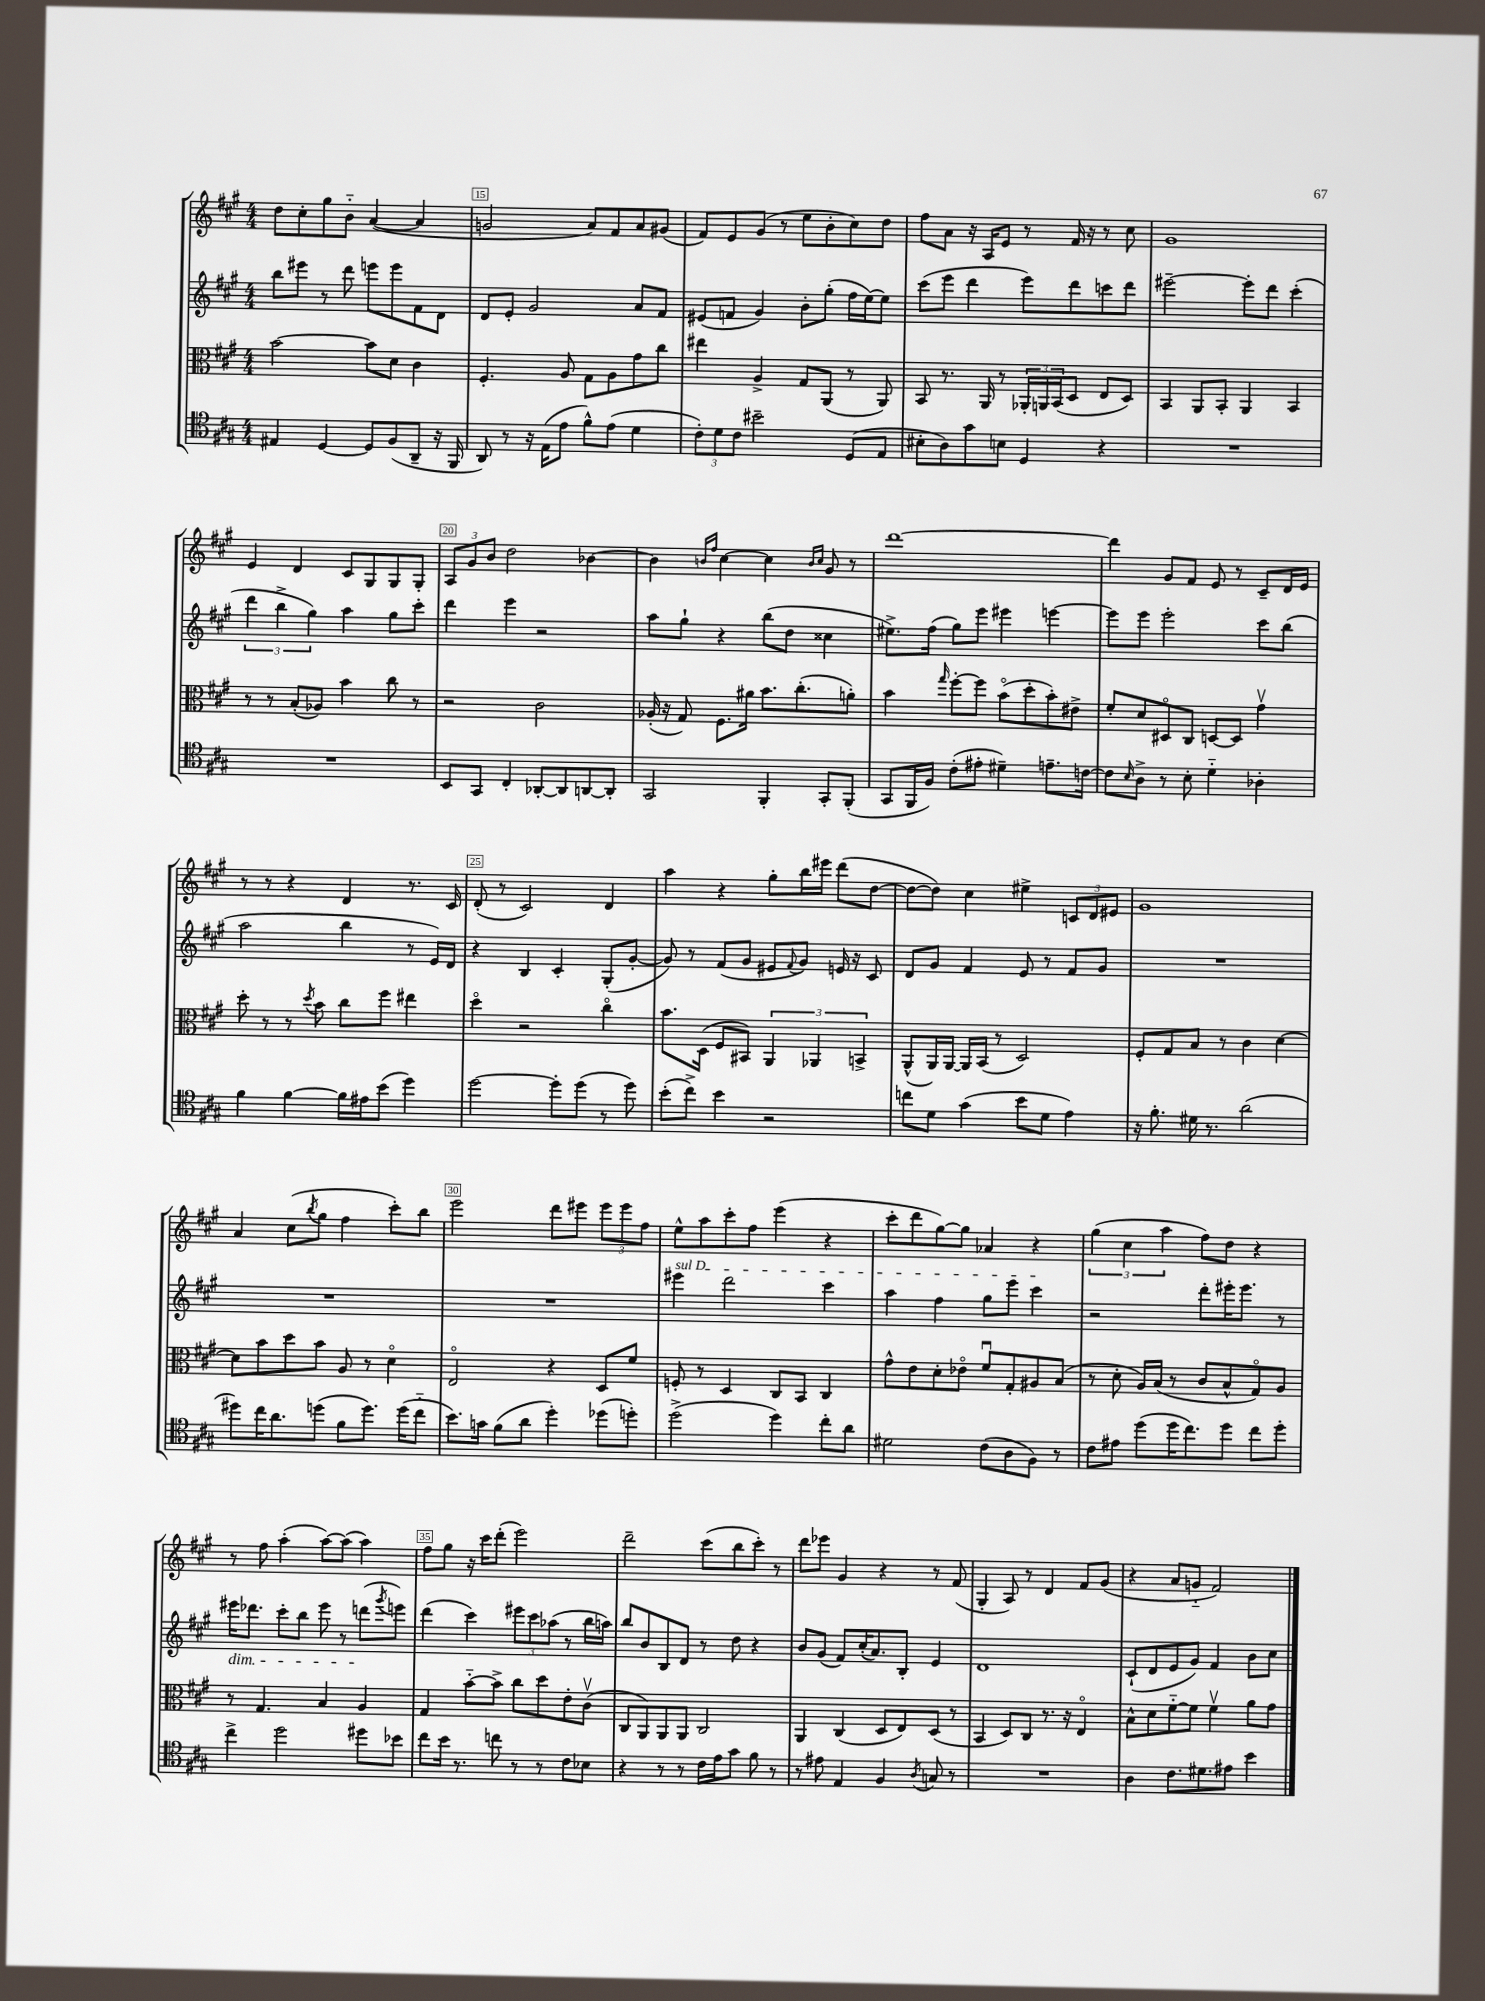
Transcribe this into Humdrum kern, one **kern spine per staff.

**kern	**kern	**kern	**kern
*staff4	*staff3	*staff2	*staff1
*clefC4	*clefC3	*clefG2	*clefG2
*k[f#c#g#]	*k[f#c#g#]	*k[f#c#g#]	*k[f#c#g#]
*M4/4	*M4/4	*M4/4	*M4/4
4E#	[2b	8bb	8dd
.	.	8eee#	8cc#'
[4D	.	8r	8gg#
.	.	8ddd	8b'~
8D]	8b]	8eee	([4a
(8F#	8d	8eee	.
8AA~	4c#	8f#	4a]
16r	.	8d	.
16FF#	.	.	.
=	=	=	=
8AA)	4.F#'	8d	2g
8r	.	8e'	.
16r	.	2g#	.
(16E	.	.	.
8e	8A	.	.
8f#^^)	8G#	.	8a)
(8e	8A	.	8f#
4d	8g#	8a	8a
.	8cc#	8f#	(8g#
=	=	=	=
12c#')	4ee#	(8e#	8f#)
12d	.	.	.
.	.	8f	8e
12c#	.	.	.
2b#~	4A^	4g#)	(8g#
.	.	.	8r
.	8G#	8b'	8ee
.	(8AA	(8gg#'	8b'
(8D	8r	16ff#	8cc#)
.	.	[16ee)	.
8E	8AA)	8ee]	8dd
=	=	=	=
8B#'	8BB	(8ccc#	8ff#
8A)	8.r	8eee	8a
8g#	.	4ddd	16r
.	16AA	.	16A
8B	8r	.	8e
4D	24AA-'	8eee)	8r
.	24AA	.	.
.	(24BB	.	.
.	8D	8ddd	16f#
.	.	.	16r
4r	8E	8ccc	8r
.	8D)	8ddd	8cc#
=	=	=	=
1r	4BB	[2eee#~	1g#
.	8AA	.	.
.	8BB'	.	.
.	4AA	8eee#']	.
.	.	8ddd	.
.	4BB	(4ccc#'	.
=	=	=	=
1r	8r	6ddd	4e
.	8r	.	.
.	.	6bb^	.
.	(8B'	.	4d
.	.	6gg#)	.
.	8A-)	.	.
.	4b	4aa	8c#
.	.	.	8G#
.	8cc#	8gg#	8G#
.	8r	8ccc#'	8G#'
=	=	=	=
8BB	2r	4ddd	12A
.	.	.	12g#
8GG#	.	.	.
.	.	.	12b
4C#'	.	4eee	2dd
[8AA-'	2c#	2r	.
8AA-]	.	.	.
[8AA	.	.	[4b-
8AA']	.	.	.
=	=	=	=
2GG#	(16A-'	8aa	4b-]
.	16r	.	.
.	8G#)	8gg#`	.
.	.	.	16qqb
.	.	.	16qqff#
.	8.F#	4r	[4cc#
.	16a#	.	.
4FF#'	8.b	(8bb	4cc#]
.	.	8dd	.
.	(8.cc#'	.	.
.	.	.	16qqb
.	.	.	16qqcc#
8GG#'	.	4cc##	8g#
(8FF#'	8a')	.	8r
=	=	=	=
8GG#	4b	8.ee#^)	[1ddd
16FF#	.	.	.
16F#)	.	(16ff#	.
.	16qqgg#	.	.
(8c#'	[8ff#'	8gg#)	.
8e#'	8ff#]	8eee	.
4d#~)	(8bo	4eee#	.
.	8dd'	.	.
8.e~	8b')	[4eee	.
.	8e#^	.	.
[16c	.	.	.
=	=	=	=
8c]	8f#'	8eee]	4ddd]
16qqB	.	.	.
8A^	8d	8eee	.
8r	8D#o	2eee'	8g#
8B'	8C#	.	8f#
4d'~	[8D	.	8e
.	8D]	.	8r
4A-'	4g#v	8ccc#	8c#~
.	.	(8bb	16d
.	.	.	16e
=	=	=	=
4f#	8dd'	2aa	8r
.	8r	.	8r
[4f#	8r	.	4r
.	8qdd	.	.
.	8b	.	.
16f#]	8cc#	4bb	4d
16e#	.	.	.
(8b	8ff#	.	.
4dd)	4ee#	8r	8.r
.	.	16e)	.
.	.	16d	16c#
=	=	=	=
[2dd	4ddo	4r	(8d'
.	.	.	8r
.	2r	4B	2c#)
8dd']	.	4c#'	.
(8dd	.	.	.
8r	4cc#o	(8G#'	4d
8dd)	.	[8g#'	.
=	=	=	=
(8b'	8.b	8g#])	4aa
8cc#^)	.	8r	.
.	(16D	.	.
4b	8F#	(8f#	4r
.	8BB#)	8g#	.
2r	6AA	8e#	8gg#'
.	.	8qqf#	.
.	.	8g#)	16bb
.	6AA-	.	.
.	.	.	16eee#
.	.	16e	(8ddd
.	.	16r	.
.	6BB^	.	.
.	.	8c#	[8dd
=	=	=	=
8cc	(8AA^^	8d	8dd_
8d	16AA)	8g#	8dd])
.	[16AA	.	.
(4g#	16AA]	4f#	4cc#
.	(16BB	.	.
.	8r	.	.
8b	2D)	8e	4ee#^
8d	.	8r	.
4e)	.	8f#	12c
.	.	.	12d
.	.	8g#	.
.	.	.	12e#
=	=	=	=
16r	8F#'	1r	1g#
8.f#'	.	.	.
.	8G#	.	.
16d#	8B	.	.
8.r	.	.	.
.	8r	.	.
(2a	4c#	.	.
.	[4d	.	.
=	=	=	=
8dd#)	8d]	1r	4a
16cc#	8b	.	.
8.a	.	.	.
.	8dd	.	(8cc#
.	.	.	8qbb
(8dd	8b	.	8gg#
8f#	8A	.	4ff#
8.dd)	8r	.	.
.	4do	.	8ccc#')
(16dd	.	.	.
8cc#'~	.	.	8bb
=	=	=	=
8.b)	2Eo	1r	2eee
16g	.	.	.
(8f#	.	.	.
8a	.	.	.
4dd')	4r	.	8ddd
.	.	.	8eee#
(8dd-	8D	.	12eee#
.	.	.	12eee#
8dd')	8f#	.	.
.	.	.	12ff#
=	=	=	=
(2dd^	8F'	4eee#	8ee^^
.	8r	.	8aa
.	4D	2ddd	8ccc#'
.	.	.	8ff#
4dd)	8C#	.	(4eee
.	8BB	.	.
8cc#'	4C#	4ccc#	4r
8a	.	.	.
=	=	=	=
2d#	8g#^^	4aa	8ccc#'
.	8e	.	8ddd
.	8d'	4ff#	[8gg#)
.	8e-o	.	8gg#]
(8c#	8f#u	8gg#	4a-
8A	8G#'	8eee	.
8F#)	8A#	4ccc#	4r
8r	(8B	.	.
=	=	=	=
8c#	8r	2r	(6gg#
8e#	8d'	.	.
.	.	.	6cc#
(8dd	16A)	.	.
.	(16B	.	.
.	.	.	6aa
16dd	8r	.	.
8.cc#)	.	.	.
.	8c#	8ddd'	8ff#)
8dd	8B^^	16eee#'	8dd
.	.	8.eee#	.
8cc#	8G#o)	.	4r
8dd'	8A	8r	.
=	=	=	=
4cc#^	8r	16eee#	8r
.	.	8.ddd-	.
.	4.G#	.	8ff#
2dd	.	8ccc#'	(4aa'
.	.	8bb	.
.	4B	8eee#	[8aa)
.	.	8r	(8aa]
8dd#	4A	(8ddd	4aa)
.	.	8qggg#	.
8b-	.	8eee)	.
=	=	=	=
8cc#	4G#	(4ddd	8ff#
16b	.	.	8gg#
8.r	.	.	.
.	[8b'~	4ccc#)	16r
.	.	.	16ccc#
8cc	8b^]	.	(8ddd'
8r	8cc#	12eee#	2eee)
.	.	12ccc#	.
8r	8dd	.	.
.	.	(12aa-	.
8c#	8e'	8r	.
8B-	(8c#v	16bb	.
.	.	16aa)	.
=	=	=	=
4r	8C#	8bb	2ddd~
.	8AA)	8b	.
8r	8AA	8B	.
8r	8AA	8d	.
16c#	2C#	8r	(8ccc#
16e	.	.	.
8g#	.	8dd	8bb
8f#	.	4r	8ccc#')
8r	.	.	8r
=	=	=	=
8r	4AA	8b	8ddd
8e#	.	(8g#	8eee-
4E	(4C#	8f#)	4g#
.	.	(16cc#'	.
.	.	8.a)	.
4F#	8D	.	4r
.	8E)	8B'	.
8qA	.	.	.
8G	(8D	4e	8r
8r	8r	.	(8f#
=	=	=	=
1r	4BB	1d	4G#'
.	8D)	.	8A)
.	8C#	.	8r
.	8.r	.	4d
.	16r	.	.
.	4Eo	.	8f#
.	.	.	(8g#
=	=	=	=
4A	8B^^	(8c#`	4r
.	8d	8d	.
8.c#	[8f#'~	8e	8a
.	8f#]	8g#)	8g'~
8.d#	.	.	.
.	4f#v	4f#	2f#)
8e#	.	.	.
4b	8a	8b	.
.	8g#	8cc#	.
==	==	==	==
*-	*-	*-	*-
